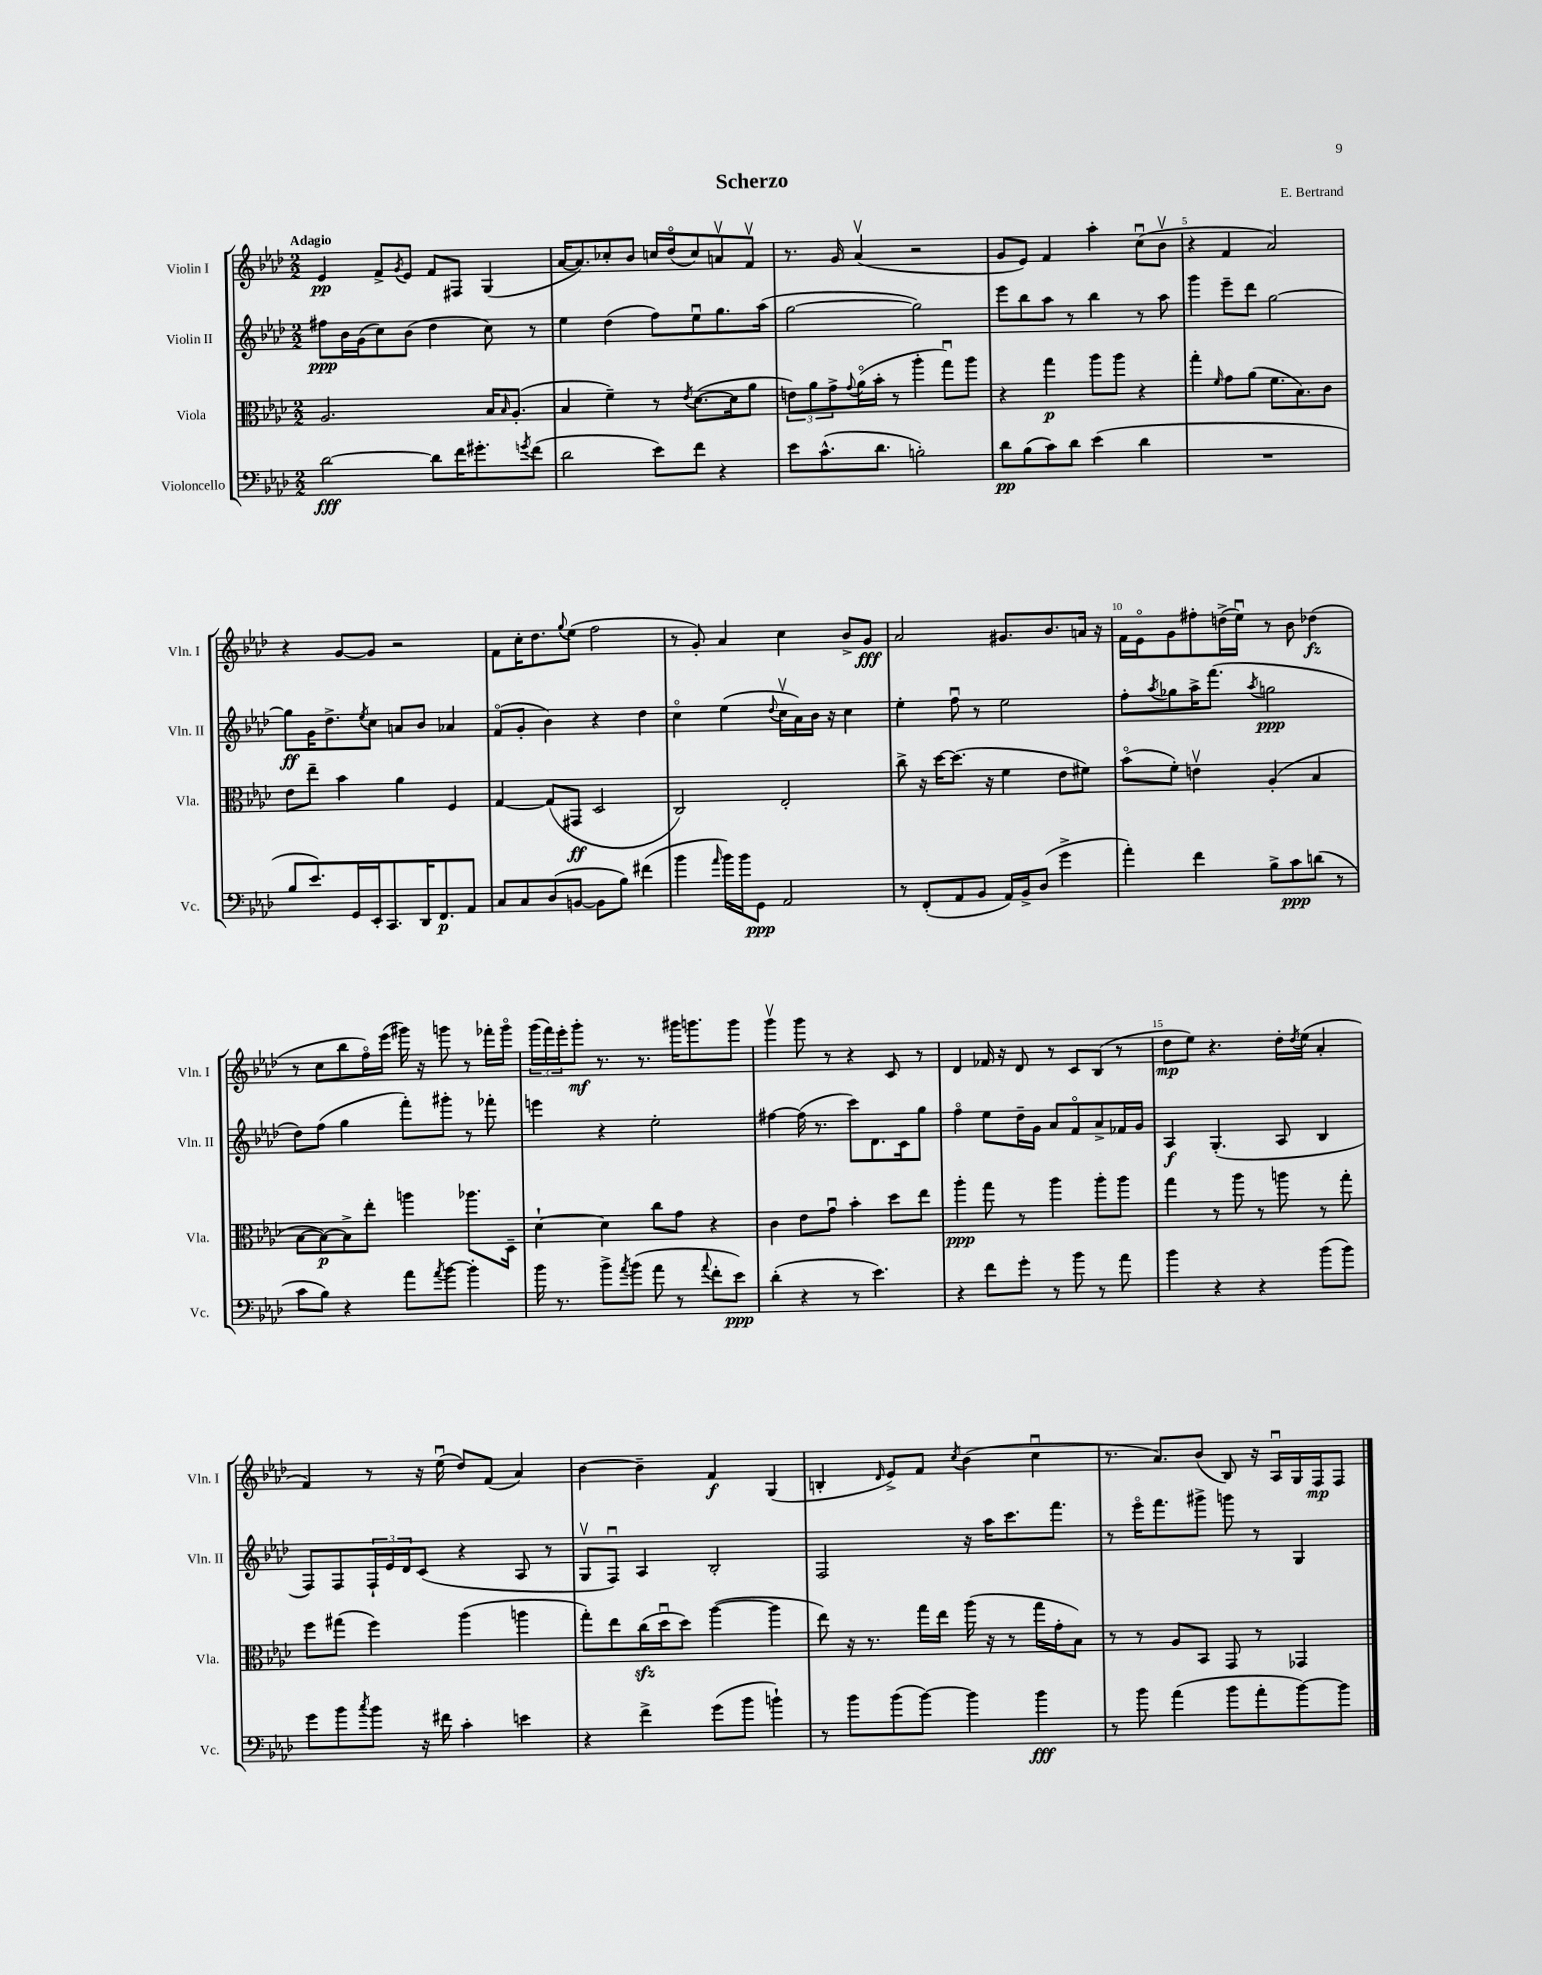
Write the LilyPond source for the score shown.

\header { title = "Scherzo" composer = "E. Bertrand" }
<<
\new StaffGroup <<
\new Staff = "s0" \with { instrumentName = "Violin I" shortInstrumentName = "Vln. I" } {
    \clef treble \key aes \major \numericTimeSignature \time 2/2 \tempo "Adagio"
    ees'4\pp f'8-> \acciaccatura { g'8 } ees'8 f'8 fis8 g4( |
    aes'16~ aes'8.) ces''8-. bes'8 c''16 des''16\flageolet( c''8) a'8\upbow f'8\upbow |
    r8. g'16 aes'4\upbow( r2 |
    g'8 ees'8) f'4 aes''4-. c''8\downbow( bes'8\upbow |
    r4 f'4 aes'2) |
    r4 g'8~ g'8 r2 |
    f'8 c''16-. des''8. \appoggiatura { g''8 } ees''8( f''2 |
    r8 g'8-.) aes'4 c''4 bes'8-> g'8\fff |
    aes'2 gis'8. bes'8. a'16 r16 |
    f'16 ees'16\flageolet g'8 fis''8-. d''16->( ees''16\downbow) r8 bes'8 des''4\fz( |
    r8 c''8 bes''8 f''16\flageolet) ees'''16( gis'''16) r16 g'''8 r8 fes'''16-. g'''16\flageolet |
    \tuplet 3/2 { g'''16( f'''16) ees'''16-. } g'''8-.\mf r8. r8. gis'''16 g'''8. g'''8 |
    g'''4\upbow g'''8 r8 r4 c'8 r8 |
    des'4 fes'16 r16 des'8 r8 c'8 bes8( r8 |
    des''8\mp ees''8) r4. des''16-. \acciaccatura { des''8 } ees''16( aes'4-. |
    f'4) r8 r16 ees''16\downbow( des''8) f'8( aes'4) |
    bes'4~ bes'4-- f'4\f g4( |
    b4-. \grace { des'16 } ees'8->) f'8 \acciaccatura { c''8 } bes'4( c''4\downbow |
    r8. aes'8.) bes'8( bes8) r16 aes16\downbow g16 f16\mp f8 \bar "|." |
}
\new Staff = "s1" \with { instrumentName = "Violin II" shortInstrumentName = "Vln. II" } {
    \clef treble \key aes \major \numericTimeSignature \time 2/2
    fis''8\ppp bes'16 g'16( c''8) bes'8( des''4 c''8) r8 |
    ees''4 des''4( f''8) ees''8\downbow g''8. aes''16( |
    g''2~ g''2) |
    ees'''8 bes''8 aes''8 r8 bes''4 r8 aes''8 |
    g'''4 ees'''8-- des'''8 g''2~ |
    g''8\ff g'16 des''8.-> \acciaccatura { ees''8 } c''8 a'8 bes'8 aes'4 |
    f'8\flageolet( g'8-. bes'4) r4 des''4 |
    c''4\flageolet ees''4( \appoggiatura { des''8 } c''16\upbow aes'16) bes'16 r16 c''4 |
    ees''4-. f''8\downbow r8 ees''2 |
    f''8-. \acciaccatura { aes''8 } ges''8 aes''16-> f'''8.( \acciaccatura { aes''8 } g''2\ppp |
    des''8) f''8( g''4 f'''8-.) gis'''8-. r8 fes'''8-. |
    e'''4 r4 ees''2-. |
    fis''4~ fis''16( r8. c'''8) des'8. c'16 g''8 |
    f''4\flageolet ees''8 des''16-- g'16 aes'8 f'8\flageolet aes'8-> fes'16 g'16 |
    aes4\f g4.-.( aes8 bes4 |
    f8) f8 \tuplet 3/2 { f16-! ees'16 des'16 } c'8( r4 aes8 r8 |
    g8\upbow f8\downbow) aes4 bes2-. |
    f2 r16 aes''16 c'''8. f'''8. |
    r8 ees'''16\flageolet f'''8. gis'''8-> g'''8 r8 g4 \bar "|." |
}
\new Staff = "s2" \with { instrumentName = "Viola" shortInstrumentName = "Vla." } {
    \clef alto \key aes \major \numericTimeSignature \time 2/2
    aes2. bes16 \grace { bes16 } aes8.-.( |
    bes4 f'4--) r8 \acciaccatura { ees'8 } des'8.~( des'16 aes'8 |
    \tuplet 3/2 { e'8) aes'8 g'8-> } \appoggiatura { g'8 } aes'16\flageolet( bes'16-. r8 aes''4-. g''8\downbow) aes''8 |
    r4 g''4\p aes''8 aes''8 r4 |
    g''4-. \grace { f'16 } g'8 aes'8( f'8. bes8.) c'8 |
    ees'8 ees''8-- bes'4 aes'4 f4 |
    g4~ g8( gis,8\ff des2 |
    c2) ees2-. |
    c''8-> r16 des''16~ des''8.( r16 f'4 ees'8 fis'8) |
    bes'8\flageolet( f'8-.) e'4\upbow aes4-.( bes4 |
    bes8~ bes8~\p) bes8-> ees''8-. a''4 aes''8. des16-- |
    des'4~-! des'4 c''8 g'8 r4 |
    c'4 ees'8 g'8\downbow bes'4-. des''8 ees''8 |
    aes''4-.\ppp g''8 r8 aes''4 aes''8-. aes''8 |
    g''4 r8 aes''8 r8 a''8 r8 g''8-. |
    f''8 gis''8( f''4) aes''4( a''4 |
    g''8-.) ees''8 c''16\sfz( des''16\downbow des''8) aes''4~( aes''4 |
    ees''8) r16 r8. g''16 ees''16 aes''16( r16 r8 g''16 g'16-. bes8) |
    r8 r8 aes8 bes,8 g,8 r8 ges,4 \bar "|." |
}
\new Staff = "s3" \with { instrumentName = "Violoncello" shortInstrumentName = "Vc." } {
    \clef bass \key aes \major \numericTimeSignature \time 2/2
    des'2~\fff des'8 f'16 gis'8.-. \acciaccatura { g'8 } f'8( |
    des'2 ees'8) f'8 r4 |
    ees'8 c'8.-^( des'8. b2-.) |
    des'8\pp bes8( c'8) des'8 ees'4( des'4 |
    R1 |
    bes8 ees'8.) g,16 ees,16-. c,8. des,16 f,8.\p aes,8 |
    c8 c8 des8( b,8~ b,8 bes8) fis'4( |
    bes'4 \grace { aes'16 } bes'16) bes'16 g,8\ppp aes,2 |
    r8 f,8-.( aes,8 bes,8 aes,16) bes,16-> des8( g'4-> |
    aes'4-.) f'4 bes8-> c'8\ppp d'8( r8 |
    c'8 bes8) r4 aes'8 \acciaccatura { aes'8 } bes'8~ bes'4-. |
    bes'16 r8. bes'8-> \acciaccatura { aes'8 } bes'8( aes'8 r8 \appoggiatura { aes'8 } f'8-. ees'8\ppp) |
    des'4-.( r4 r8 ees'4.) |
    r4 f'8 g'8-. r8 bes'8 r8 aes'8 |
    bes'4 r4 r4 bes'8( bes'8) |
    g'8 bes'8 \acciaccatura { c''8 } bes'8 r16 fis'16 c'4-. e'4 |
    r4 f'4-> g'8( bes'8 b'4-!) |
    r8 bes'8 bes'8( bes'8~) bes'4 bes'4\fff |
    r8 bes'8 aes'4( bes'8 aes'8-. bes'8~) bes'8 \bar "|." |
}
>>
>>
\layout { \context { \Score \override BarNumber.break-visibility = ##(#f #t #t) barNumberVisibility = #(every-nth-bar-number-visible 5) } }
